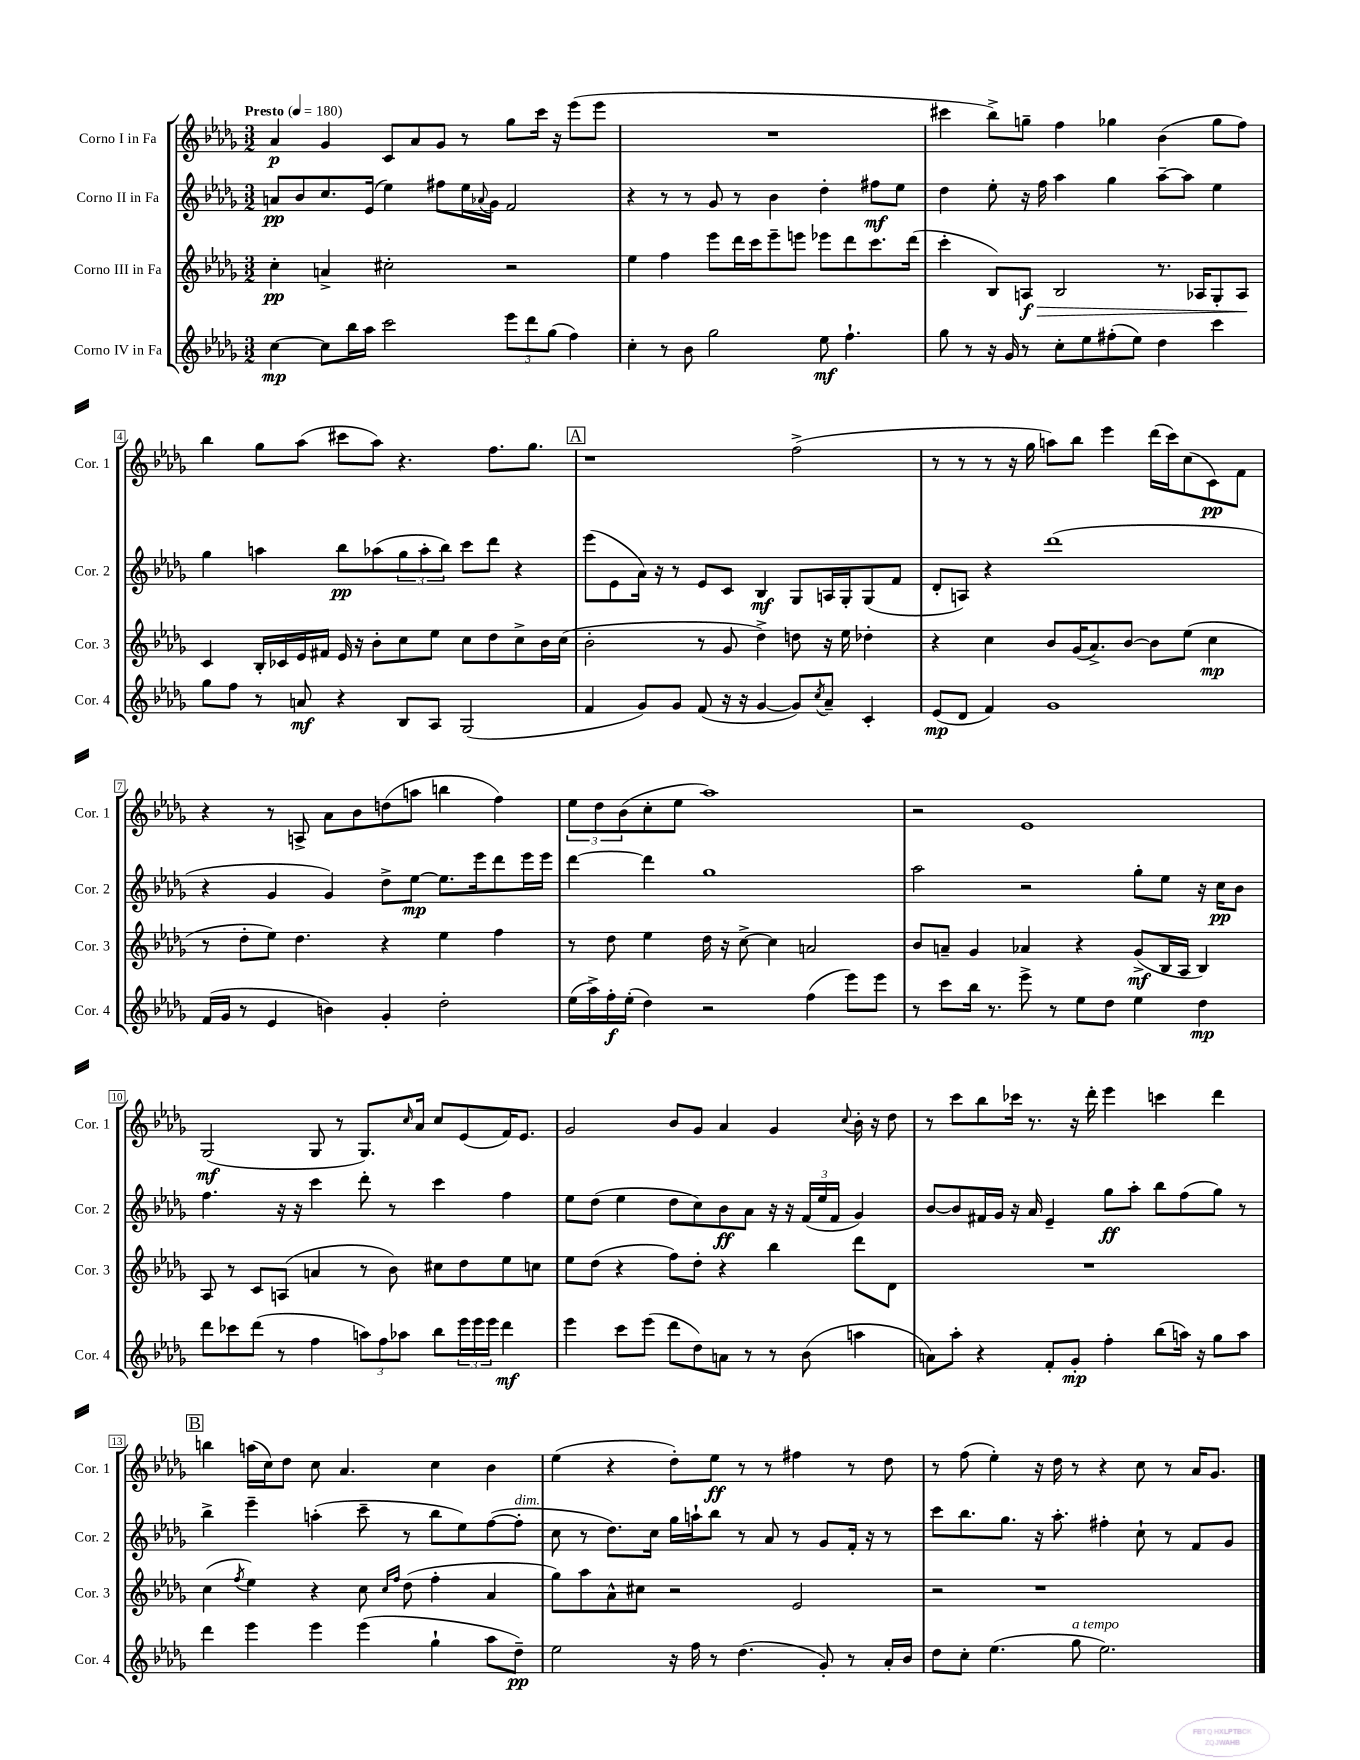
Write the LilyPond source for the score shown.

<<
\new StaffGroup <<
\new Staff = "s0" \with { instrumentName = "Corno I in Fa" shortInstrumentName = "Cor. 1" } {
    \clef treble \key des \major \numericTimeSignature \time 3/2 \tempo "Presto" 4 = 180
    aes'4\p ges'4 c'8 aes'8 ges'8 r8 ges''8 c'''16 r16 ees'''8( ees'''8 |
    R1. |
    cis'''4 bes''8->) g''8-- f''4 ges''4 bes'4( ges''8 f''8) |
    bes''4 ges''8 aes''8( cis'''8 aes''8) r4. f''8. ges''8. |
    \mark \markup { \box "A" } r1 f''2->( |
    r8 r8 r8 r16 ges''16 a''8) bes''8 ees'''4 des'''16( c'''16) c''8( c'8\pp) f'8 |
    r4 r8 a8-> aes'8 bes'8 d''8( a''8 b''4 f''4) |
    \tuplet 3/2 { ees''8 des''8 bes'8( } c''8-. ees''8 aes''1) |
    r2 ees'1 |
    ges2\mf( ges8 r8 ges8.) \grace { c''16 } aes'16 c''8 ees'8( f'16) ees'8. |
    ges'2 bes'8 ges'8 aes'4 ges'4 \appoggiatura { c''8 } bes'16-. r16 des''8 |
    r8 c'''8 bes''8 ces'''16 r8. r16 des'''16-. ees'''4 c'''4 des'''4 |
    \mark \markup { \box "B" } b''4 a''16( c''16) des''8 c''8 aes'4. c''4 bes'4 |
    ees''4( r4 des''8-.) ees''8\ff r8 r8 fis''4 r8 des''8 |
    r8 f''8( ees''4-.) r16 des''16 r8 r4 c''8 r8 aes'16 ges'8. \bar "|." |
}
\new Staff = "s1" \with { instrumentName = "Corno II in Fa" shortInstrumentName = "Cor. 2" } {
    \clef treble \key des \major \numericTimeSignature \time 3/2
    a'8\pp bes'8 c''8. ees'16( ees''4) fis''8 ees''16 \appoggiatura { aes'8 } ges'16 f'2 |
    r4 r8 r8 ges'8 r8 bes'4 des''4-. fis''8\mf ees''8 |
    des''4 ees''8-. r16 f''16 aes''4 ges''4 aes''8~-- aes''8 ees''4 |
    ges''4 a''4 bes''8\pp aes''8( \tuplet 3/2 { ges''8 aes''8-. bes''8) } c'''8 des'''8 r4 |
    \mark \markup { \box "A" } ees'''8( ees'8 aes'16) r16 r8 ees'8 c'8 bes4\mf ges8 a16 ges16-. ges8( f'8 |
    des'8-. a8) r4 des'''1( |
    r4 ges'4 ges'4) des''8-> ees''8~\mp ees''8. ees'''16 des'''8 ees'''16 ees'''16 |
    des'''4~ des'''4 ges''1 |
    aes''2 r2 ges''8-. ees''8 r16 c''16\pp bes'8 |
    f''4. r16 r16 c'''4 des'''8-. r8 c'''4 f''4 |
    ees''8 des''8( ees''4 des''8 c''8) bes'8\ff aes'8 r16 r16 \tuplet 3/2 { f'16( ees''16 f'16 } ges'4) |
    bes'8~ bes'8 fis'16 ges'16 r16 aes'16 ees'4-- ges''8\ff aes''8-. bes''8 f''8( ges''8) r8 |
    \mark \markup { \box "B" } bes''4-> ees'''4-- a''4-.( c'''8-- r8 bes''8 ees''8) f''8~( f''8-.^\markup { \italic "dim." } |
    c''8 r8 des''8.) c''16 ges''16 a''16-! bes''8 r8 aes'8 r8 ges'8 f'16-. r16 r8 |
    c'''8 bes''8. ges''8. r16 aes''8.-. fis''4-. c''8-! r8 f'8 ges'8 \bar "|." |
}
\new Staff = "s2" \with { instrumentName = "Corno III in Fa" shortInstrumentName = "Cor. 3" } {
    \clef treble \key des \major \numericTimeSignature \time 3/2
    c''4-.\pp a'4-> cis''2-. r2 |
    ees''4 f''4 ees'''8 des'''16 c'''16 ees'''8-- e'''8 ees'''8 des'''8 c'''8. des'''16( |
    c'''4-. bes8) a8\f\> bes2 r8. aes16 ges8-. aes8\! |
    c'4 bes16-. ces'16 ees'16 fis'16 ees'16 r16 bes'8-. c''8 ees''8 c''8 des''8 c''8-> bes'16 c''16( |
    \mark \markup { \box "A" } bes'2-. r8 ges'8 des''4->) d''8 r16 ees''16 des''4-. |
    r4 c''4 bes'8 ges'16( aes'8.->) bes'8~ bes'8 ees''8( c''4\mp |
    r8 des''8-. ees''8) des''4. r4 ees''4 f''4 |
    r8 des''8 ees''4 des''16 r16 c''8~-> c''4 a'2 |
    bes'8 a'8-- ges'4 aes'4 r4 ges'8->\mf( bes16 aes16 bes4) |
    aes8 r8 c'8 a8( a'4 r8 bes'8) cis''8 des''8 ees''8 c''8 |
    ees''8 des''8( r4 f''8) des''8-. r4 bes''4 des'''8 des'8 |
    R1. |
    \mark \markup { \box "B" } c''4( \acciaccatura { f''8 } ees''4) r4 c''8 \grace { c''16 f''16 } des''8( f''4-. aes'4 |
    ges''8) aes''8 aes'8-^ cis''8 r2 ees'2 |
    r2 r1 \bar "|." |
}
\new Staff = "s3" \with { instrumentName = "Corno IV in Fa" shortInstrumentName = "Cor. 4" } {
    \clef treble \key des \major \numericTimeSignature \time 3/2
    c''4~\mp c''8 bes''16 aes''16 c'''2 \tuplet 3/2 { ees'''8 des'''8 ges''8( } f''4) |
    c''4-. r8 bes'8 ges''2 ees''8\mf f''4.-! |
    ges''8 r8 r16 ges'16 r8 c''8-. ees''8 fis''8-.( ees''8) des''4 c'''4 |
    ges''8 f''8 r8 a'8\mf r4 bes8 aes8 ges2( |
    \mark \markup { \box "A" } f'4 ges'8) ges'8 f'8( r16 r16 ges'4~ ges'8) \acciaccatura { c''8 } aes'8-- c'4-. |
    ees'8\mp( des'8 f'4) ges'1 |
    f'16( ges'16 r8 ees'4 b'4) ges'4-. des''2-. |
    ees''16( aes''16->) f''16-.\f ees''16-.( des''4) r2 f''4( ees'''8) ees'''8 |
    r8 c'''8 bes''16 r8. ees'''8-> r8 ees''8 des''8 ees''4 des''4\mp |
    des'''8 ces'''8 des'''8( r8 f''4 \tuplet 3/2 { a''8) f''8 aes''8 } bes''8 \tuplet 3/2 { ees'''16 ees'''16 ees'''16 } des'''4\mf |
    ees'''4 c'''8 ees'''8( des'''8 des''8) a'8 r8 r8 bes'8( a''4 |
    a'8) aes''8-. r4 f'8-. ges'8-.\mp f''4-. bes''8( a''16) r16 ges''8 a''8 |
    \mark \markup { \box "B" } des'''4 ees'''4 ees'''4 ees'''4( ges''4-! aes''8 des''8--\pp) |
    ees''2 r16 f''16 r8 des''4.( ges'8-.) r8 aes'16-. bes'16 |
    des''8 c''8-. ees''4.( ges''8^\markup { \italic "a tempo" } ees''2.) \bar "|." |
}
>>
>>
\layout { \context { \Score \override BarNumber.stencil = #(make-stencil-boxer 0.1 0.3 ly:text-interface::print) } }
